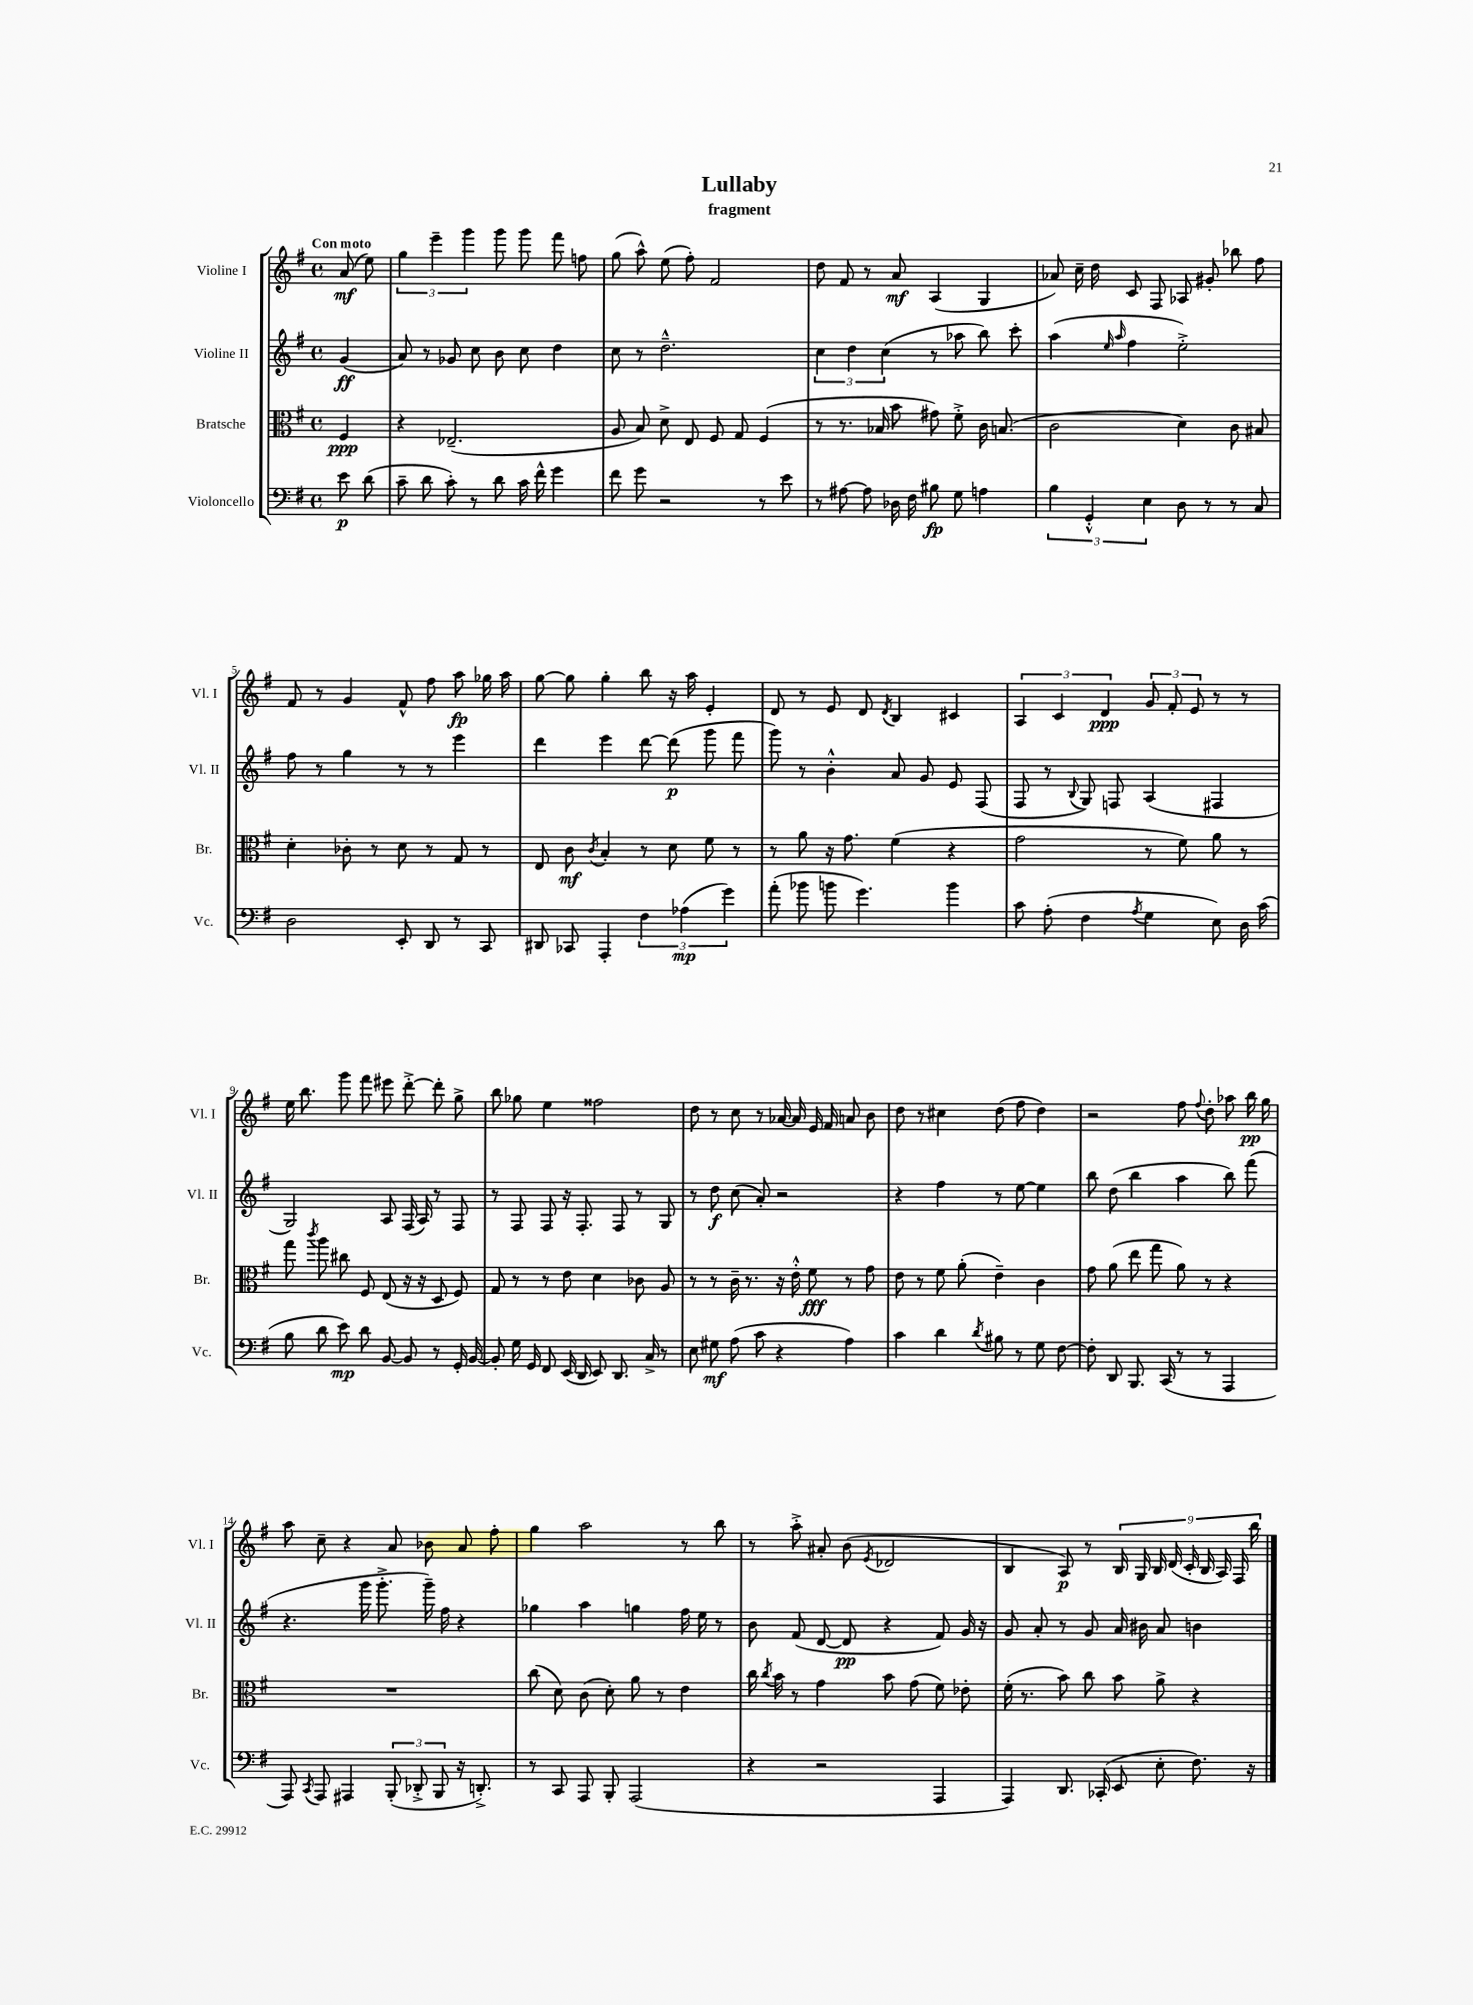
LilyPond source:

\header { title = "Lullaby" subtitle = "fragment" }
<<
\new StaffGroup <<
\new Staff = "s0" \with { instrumentName = "Violine I" shortInstrumentName = "Vl. I" } {
    \clef treble \key g \major \defaultTimeSignature \time 4/4 \partial 4 \tempo "Con moto"
    \autoBeamOff a'8\mf( e''8) |
    \tuplet 3/2 { g''4 e'''4-- g'''4 } g'''8 g'''8 fis'''8 f''8 |
    g''8( a''8-^) e''8( fis''8-.) fis'2 |
    d''8 fis'8 r8 a'8\mf a4( g4 |
    aes'8) c''16-- d''16 c'8 fis8 aes8 gis'8-. bes''8 fis''8 |
    fis'8 r8 g'4 fis'8-^ fis''8 a''8\fp ges''16 a''16 |
    g''8~ g''8 g''4-. b''8 r16 a''16 e'4-. |
    d'8 r8 e'8 d'8 \acciaccatura { d'8 } b4 cis'4 |
    \tuplet 3/2 { a4 c'4 d'4\ppp } \tuplet 3/2 { g'8 fis'8-. e'8 } r8 r8 |
    e''16 b''8. g'''8 fis'''8 eis'''8 d'''8~-.-> d'''8-. g''8-> |
    b''8 ges''8 e''4 fisis''2 |
    d''8 r8 c''8 r8 aes'16~ aes'16 e'16 fis'16 a'8 b'8 |
    d''8 r8 cis''4 d''8( fis''8 d''4) |
    r2 fis''8 \appoggiatura { fis''8 } d''8-. aes''8 b''16\pp g''16 |
    a''8 c''8-- r4 a'8 bes'8 a'8 fis''8-. |
    g''4 a''2 r8 b''8 |
    r8 a''8-.-> ais'8-. b'8( \acciaccatura { e'8 } des'2 |
    b4 a8\p) r8 \tuplet 9/8 { b16 g16 b16 d'16( c'16-. b16 a16) fis16 b''16 } \bar "|." |
}
\new Staff = "s1" \with { instrumentName = "Violine II" shortInstrumentName = "Vl. II" } {
    \clef treble \key g \major \defaultTimeSignature \time 4/4 \partial 4
    \autoBeamOff g'4\ff( |
    a'8) r8 ges'8 c''8 b'8 c''8 d''4 |
    c''8 r8 d''2.---^ |
    \tuplet 3/2 { c''4 d''4 c''4( } r8 aes''8 b''8) c'''8-. |
    a''4( \grace { e''16 a''16 } fis''4 e''2-.->) |
    fis''8 r8 g''4 r8 r8 e'''4 |
    d'''4 e'''4 d'''8~ d'''8\p( g'''8 fis'''8 |
    g'''8) r8 b'4-.-^ a'8 g'8 e'8 fis8( |
    fis8 r8 \appoggiatura { b8 } g8) f8 a4( fis4 |
    g2) a8 fis16( a16) r8 fis8 |
    r8 fis8 fis8 r16 fis8.-. fis8 r8 g8 |
    r8 d''8\f c''8( a'8-.) r2 |
    r4 fis''4 r8 e''8~ e''4 |
    b''8 d''8( b''4 a''4 b''8) fis'''8( |
    r4. g'''16 g'''8.-.-> g'''16--) fis''16 r4 |
    ges''4 a''4 g''4 fis''16 e''16 r8 |
    b'8 fis'8( d'8~ d'8\pp r4 fis'8) g'16 r16 |
    g'8 a'8-. r8 g'8 a'16 bis'16 a'8 b'4 \bar "|." |
}
\new Staff = "s2" \with { instrumentName = "Bratsche" shortInstrumentName = "Br." } {
    \clef alto \key g \major \defaultTimeSignature \time 4/4 \partial 4
    \autoBeamOff fis4\ppp |
    r4 ees2.--( |
    a8 b8) d'8-> e8 fis8 g8 fis4( |
    r8 r8. bes16 b'8 gis'8) fis'8-.-> c'16 b8.( |
    c'2 d'4) c'8 bis8 |
    d'4-. ces'8-. r8 d'8 r8 g8 r8 |
    e8 c'8\mf \acciaccatura { c'8 } b4-. r8 d'8 fis'8 r8 |
    r8 a'8 r16 g'8. fis'4( r4 |
    g'2 r8 fis'8) a'8 r8 |
    g''8 \acciaccatura { c'''8 } a''8 cis''8 fis8 e8( r16 r16 d8 fis8) |
    g8 r8 r8 e'8 d'4 ces'8 a8 |
    r8 r8 c'16-- r8. r16 e'16-.-^ fis'8\fff r8 g'8 |
    e'8 r8 fis'8 a'8-.( e'4--) c'4 |
    g'8 a'8( e''8 g''8 a'8) r8 r4 |
    R1 |
    c''8( d'8) c'8( d'8-.) a'8 r8 e'4 |
    c''16 \acciaccatura { c''8 } b'16 r8 g'4 b'8 g'8( fis'8) ees'8-. |
    fis'16-.( r8. b'8) c''8 b'8 a'8-> r4 \bar "|." |
}
\new Staff = "s3" \with { instrumentName = "Violoncello" shortInstrumentName = "Vc." } {
    \clef bass \key g \major \defaultTimeSignature \time 4/4 \partial 4
    \autoBeamOff e'8\p d'8( |
    c'8-- d'8 c'8-.) r8 d'8 c'16 fis'16-^ g'4 |
    fis'8 g'8 r2 r8 e'8 |
    r8 ais8~ ais8 des16 fis16 bis8\fp g8 a4 |
    \tuplet 3/2 { b4 g,4-.-^ e4 } d8 r8 r8 c8 |
    d2 e,8-. d,8 r8 c,8 |
    dis,8 ces,8 a,,4-. \tuplet 3/2 { fis4 aes4\mp( g'4) } |
    a'8-.( bes'8 b'8 g'4.) b'4 |
    c'8 a8-.( fis4 \acciaccatura { a8 } g4 e8) d16 c'16( |
    b8 d'8 e'8\mp) d'8 b,8~ b,8 r8 g,16-. b,16~ |
    b,8-. g16 g,16 fis,8 e,16( d,16 e,8) d,8. c16-> r8 |
    e8 gis8\mf a8( c'8 r4 a4) |
    c'4 d'4 \acciaccatura { d'8 } bis8 r8 g8 fis8~ |
    fis8-. d,8 b,,8. c,16( r8 r8 a,,4 |
    a,,8) \acciaccatura { c,8 } a,,8 ais,,4 \tuplet 3/2 { b,,8-.( des,8-.-> b,,8 } r16 d,8.-.->) |
    r8 c,8 a,,8 b,,8-. a,,2( |
    r4 r2 a,,4 |
    a,,4) d,8. ces,16-.( e,8 e8-. fis8.) r16 \bar "|." |
}
>>
>>
